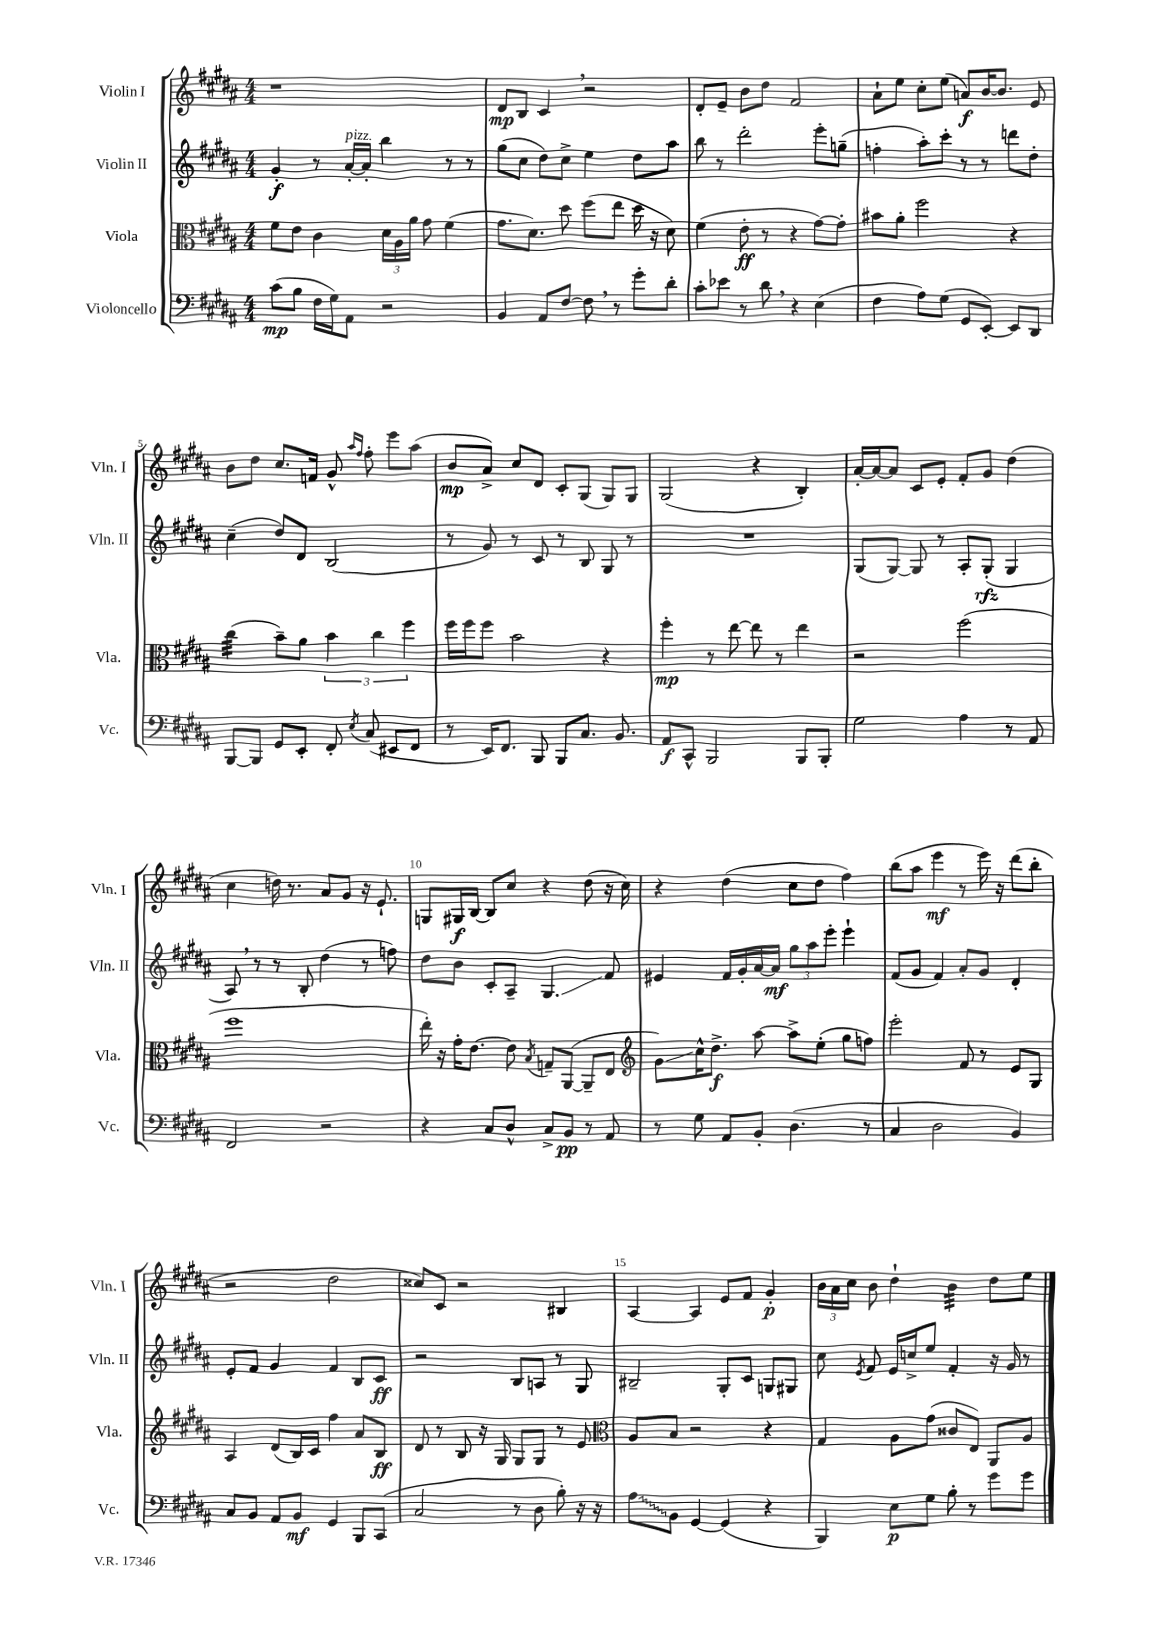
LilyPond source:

<<
\new StaffGroup <<
\new Staff = "s0" \with { instrumentName = "Violin I" shortInstrumentName = "Vln. I" } {
    \clef treble \key b \major \numericTimeSignature \time 4/4
    \autoBeamOff r1 |
    dis'8[\mp b8] cis'4 \breathe r2 |
    dis'8[-. e'8]-- b'8[ dis''8] fis'2 |
    ais'8[-! e''8] cis''8[-. e''8]( a'8[\f) b'16~ b'8.] e'8 |
    b'8[ dis''8] cis''8.[ f'16] gis'8-^ \grace { ais''16[ fis''16] } fis''8-. e'''8[ ais''8]( |
    b'8[\mp ais'8]->) cis''8[ dis'8] cis'8[-. gis8]( gis8[) gis8] |
    gis2( r4 b4-.) |
    ais'16[~-. ais'16~ ais'8] cis'8[ e'8]-. fis'8[-. gis'8] dis''4( |
    cis''4 d''16) r8. ais'8[ gis'8] r16 e'8.-! |
    g8[ gis16\f b16]~ b8[ cis''8] r4 dis''8( r16 cis''16) |
    r4 dis''4( cis''8[ dis''8] fis''4) |
    b''8[( ais''8] e'''4\mf r8 e'''16) r16 dis'''8[( b''8]-. |
    r2 dis''2 |
    cisis''8[) cis'8] r2 bis4 |
    ais4~ ais4 e'8[ fis'8] gis'4-.\p |
    \tuplet 3/2 { b'16[ ais'16 cis''16] } b'8 dis''4-! b'4:32 dis''8[ e''8] \bar "|." |
}
\new Staff = "s1" \with { instrumentName = "Violin II" shortInstrumentName = "Vln. II" } {
    \clef treble \key b \major \numericTimeSignature \time 4/4
    \autoBeamOff gis'4-.\f r8 ais'16[~-.^\markup { \italic "pizz." } ais'16]-. b''4 r8 r8 |
    gis''8[( cis''8] dis''8[) cis''8]-> e''4 dis''8[ ais''8] |
    b''8 r8 dis'''2-. e'''8[-. g''8]--( |
    f''4-. ais''8[-.) cis'''8]-. r8 r8 d'''8[ dis''8]-. |
    cis''4--( dis''8[) dis'8] b2( |
    r8 gis'8) r8 cis'8 r8 b8 gis8 r8 |
    R1 |
    gis8[( gis8]~) gis8 r8 ais8[-. gis8]-.\rfz( gis4 |
    ais8) \breathe r8 r8 b8-. dis''4( r8 f''8) |
    dis''8[ b'8] cis'8[-. ais8]-- gis4.\glissando fis'8 |
    eis'4 fis'16[ gis'16-. ais'16~ ais'16]\mf \tuplet 3/2 { gis''8[ ais''8 e'''8]-. } e'''4-! |
    fis'8[( gis'8] fis'4) ais'8[-. gis'8] dis'4-. |
    e'8[-. fis'8] gis'4 fis'4 b8[ cis'8]\ff |
    r2 b8[ a8] r8 gis8 |
    bis2-- gis8[-. cis'8] g8[ gis8] |
    cis''8 \acciaccatura { e'8 } fis'8 e'16[ c''16-> e''8] fis'4-. r16 gis'16 r8 \bar "|." |
}
\new Staff = "s2" \with { instrumentName = "Viola" shortInstrumentName = "Vla." } {
    \clef alto \key b \major \numericTimeSignature \time 4/4
    \autoBeamOff fis'8[ e'8] cis'4 \tuplet 3/2 { dis'16[ ais16 ais'16] } gis'8 fis'4( |
    gis'8.[ dis'8.]) dis''8 fis''8[( e''8] dis''16 r16 dis'8) |
    fis'4( e'8-.\ff r8 r4 gis'8[~) gis'8]-. |
    bis'8[ ais'8]-. fis''2 r4 |
    cis''4:32( b'8[--) ais'8] \tuplet 3/2 { b'4 cis''4 fis''4 } |
    fis''16[ fis''16 fis''8] b'2 r4 |
    fis''4-.\mp r8 e''8~ e''8 r8 e''4 |
    r2 fis''2( |
    fis''1 |
    e''16-.) r16 gis'16[-. e'8.]~ e'8 \acciaccatura { b8 } g8[-- ais,8]~( ais,8[-- e8] |
    \clef treble gis'8[\glissando) cis''16-^ dis''8.]->\f ais''8~ ais''8[-> e''8]-.( gis''8[ f''8]) |
    e'''2-. fis'8 r8 e'8[ gis8] |
    ais4 dis'8[( b16) cis'16] fis''4 ais'8[ b8]\ff |
    dis'8 r8 b8 r16 gis16 gis8[ gis8] r8 e'8 |
    \clef alto ais8[ b8] r2 r4 |
    gis4 ais8[ gis'8]( cisis'8[ e8]) ais,8[ ais8] \bar "|." |
}
\new Staff = "s3" \with { instrumentName = "Violoncello" shortInstrumentName = "Vc." } {
    \clef bass \key b \major \numericTimeSignature \time 4/4
    \autoBeamOff cis'8[\mp( b8] fis16[ gis16) ais,8] r2 |
    b,4 ais,8[ fis8]~ fis8 \breathe r8 gis'8[-. dis'8]-. |
    cis'8[-. ees'8] r8 dis'8 \breathe r4 e4( |
    fis4 ais8[) gis8]( gis,8[ e,8]~-.) e,8[ dis,8] |
    b,,8[~ b,,8] gis,8[ e,8]-. fis,8-. \acciaccatura { e8 } cis8( eis,8[ fis,8] |
    r8 e,16[) fis,8.] b,,8 b,,8[ cis8.] b,8. |
    ais,8[\f cis,8]-^ b,,2 b,,8[ b,,8]-. |
    gis2 ais4 r8 ais,8 |
    fis,2 r2 |
    r4 cis8[ dis8]-^ cis8[-> b,8]\pp r8 ais,8 |
    r8 gis8 ais,8[ b,8]-. dis4.( r8 |
    cis4 dis2 b,4) |
    cis8[ b,8] ais,8[ b,8]\mf gis,4 b,,8[ cis,8]( |
    cis2 r8 dis8 b8-.) r16 r16 |
    \once \override Glissando.style = #'zigzag ais8[\glissando b,8] gis,4~ gis,4( r4 |
    b,,4) e8[\p gis8] b8-. r8 gis'8[ gis'8] \bar "|." |
}
>>
>>
\layout { \context { \Score \override BarNumber.break-visibility = ##(#f #t #t) barNumberVisibility = #(every-nth-bar-number-visible 5) } }
